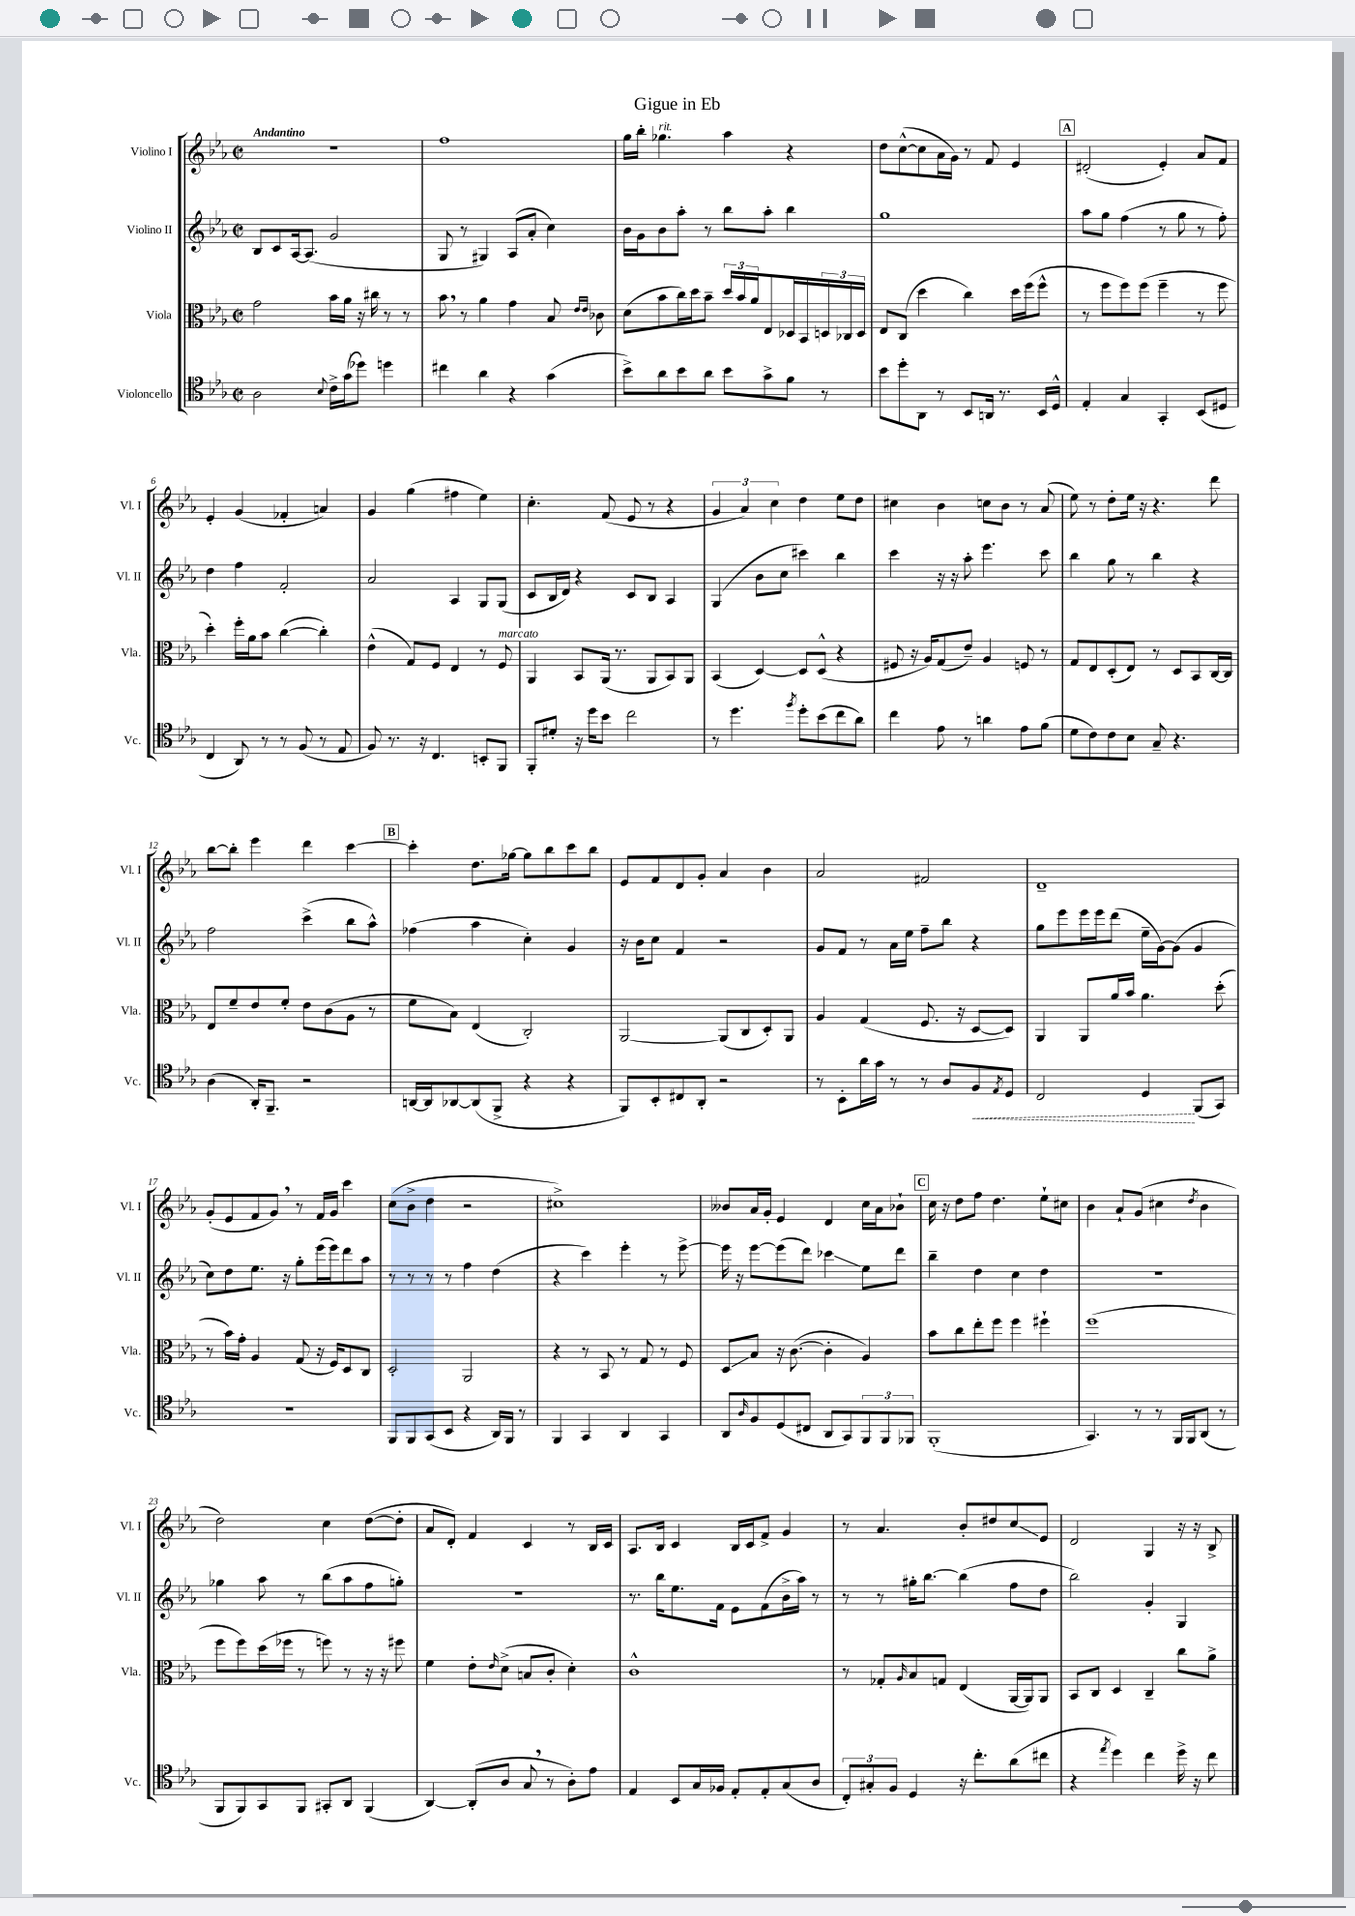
\header { title = "Gigue in Eb" }
<<
\new StaffGroup <<
\new Staff = "s0" \with { instrumentName = "Violino I" shortInstrumentName = "Vl. I" } {
    \clef treble \key ees \major \defaultTimeSignature \time 2/2 \tempo "Andantino"
    R1 |
    f''1 |
    g''16 bes''16-. ges''4.^\markup { \italic "rit." } aes''4 r4 |
    d''8 c''8~-^( c''8 aes'16 g'16) r8 f'8 ees'4 |
    \mark \markup { \box "A" } dis'2-.( ees'4-.) aes'8 f'8 |
    ees'4-. g'4( fes'4-. a'4) |
    g'4 g''4( fis''4 ees''4) |
    c''4.-. f'8( ees'8 r8 r4 |
    \tuplet 3/2 { g'4 aes'4) c''4 } d''4 ees''8 d''8 |
    cis''4 bes'4 c''8 bes'8 r8 aes'8( |
    ees''8) r8 d''8-. ees''16 r16 r4. d'''8 |
    bes''8~ bes''8-. ees'''4 d'''4 c'''4~ |
    \mark \markup { \box "B" } c'''4-. d''8. ges''16~ ges''8 bes''8 c'''8 bes''8 |
    ees'8 f'8 d'8 g'8-. aes'4 bes'4 |
    aes'2 fis'2 |
    d'1-- |
    g'8-.( ees'8 f'8 g'8) \breathe r8 f'16 g'16 c'''4 |
    c''8( bes'8-> d''4 r2 |
    cis''1->) |
    beses'8 aes'16 g'16-. ees'4 d'4 c''16 aes'16 bes'8-! |
    \mark \markup { \box "C" } c''16 r16 d''8 f''8 d''4. ees''8-! cis''8 |
    bes'4 aes'8-! g'8( cis''4 \acciaccatura { d''8 } bes'4 |
    d''2) c''4 d''8~( d''8-. |
    aes'8 d'8-.) f'4 c'4 r8 bes16 c'16 |
    aes8. bes16 c'4 bes16 c'16 f'8-> g'4 |
    r8 aes'4. bes'8-. dis''8 c''8\glissando ees'8 |
    d'2 g4 r16 r16 bes8-> \bar "|." |
}
\new Staff = "s1" \with { instrumentName = "Violino II" shortInstrumentName = "Vl. II" } {
    \clef treble \key ees \major \defaultTimeSignature \time 2/2
    bes8 c'8 aes16~ aes8.( g'2 |
    g8 r8 gis4) aes8( aes'8-. c''4) |
    bes'16 g'16 bes'8 aes''8-. r8 bes''8 aes''8-. bes''4 |
    g''1 |
    \mark \markup { \box "A" } aes''8 g''8 f''4( r8 g''8 r8 f''8-.) |
    d''4 f''4 f'2-. |
    aes'2 aes4 g8 g8( |
    c'8 bes16 d'16) r4 c'8 bes8 aes4 |
    g4( bes'8 c''8 cis'''4) bes''4 |
    c'''4 r16 r16 aes''8-. ees'''4. c'''8 |
    bes''4 g''8 r8 bes''4 r4 |
    f''2 c'''4->( bes''8 aes''8-^) |
    \mark \markup { \box "B" } fes''4( aes''4 c''4-.) g'4 |
    r16 bes'16 c''8 f'4 r2 |
    g'8 f'8 r8 aes'16 ees''16 f''8-- bes''8 r4 |
    g''8 ees'''8 ees'''16 ees'''16 d'''8( ees''16-- g'16~) g'8( g'4 |
    c''8) d''8 ees''8. r16 g''8-. ees'''16( ees'''16) d'''8 aes''8 |
    r8 r8 r8 r8 f''4 d''4( |
    r4 c'''4) ees'''4-. r8 ees'''8~-> |
    ees'''16 r16 ees'''8~ ees'''8( d'''8) ces'''4\glissando ees''8 d'''8 |
    \mark \markup { \box "C" } bes''4-- d''4 c''4 d''4 |
    r1 |
    ges''4 aes''8 r8 bes''8( aes''8 f''8 g''8-.) |
    R1 |
    r8. bes''16 ees''8. f'16 ees'8 f'8( bes'16-> aes''16) r8 |
    r8 r8 gis''16-. bes''8.~ bes''4( f''8 d''8 |
    bes''2) g'4-. g4 \bar "|." |
}
\new Staff = "s2" \with { instrumentName = "Viola" shortInstrumentName = "Vla." } {
    \clef alto \key ees \major \defaultTimeSignature \time 2/2
    g'2 bes'16 aes'16 r16 cis''16 r8 r8 |
    bes'8 \breathe r8 aes'4 g'4 bes8 \grace { ees'16 ees'16 } ces'8 |
    d'8( bes'8 c''16) d''16 bes'8-- \tuplet 3/2 { d''16 bes'16 aes'16 } ees8 des16 bes,16 \tuplet 3/2 { d16 ces16 d16 } |
    ees8 c8( d''4 c''4) d''16 f''16( f''8-^ |
    \mark \markup { \box "A" } r8 f''8 f''8) f''8( f''4-- r8 f''8 |
    d''4-.) f''16-. aes'16 bes'8 c''4~( c''4-.) |
    ees'4-^( g8) f8 ees4 r8 f8^\markup { \italic "marcato" } |
    aes,4 bes,8 aes,16( r8. aes,8 bes,8) aes,8 |
    bes,4( d4~) d8 d8-^( r4 |
    fis8 r16 aes16) g8( ees'8--) aes4 f8 r8 |
    g8 ees8 d8-.( ees8) r8 d8 bes,8 c16~ c16 |
    ees8 f'8-- ees'8 f'8-. ees'8 c'8( aes8 r8 |
    \mark \markup { \box "B" } f'8 bes8) ees4( c2-.) |
    aes,2~ aes,8( c8 d8-.) aes,8 |
    aes4 g4( f8. r16 d8~ d8) |
    aes,4 aes,8 aes'16 bes'16 aes'4. d''8-.( |
    r8 bes'16) g'16-. aes4 g8( r16 f16) d8 c8 |
    d2-. aes,2 |
    r4 r8 bes,8 r8 g8 r8 f8 |
    d8\glissando bes8 r16 c'8.~( c'4-. aes4) |
    \mark \markup { \box "C" } bes'8 c''8 ees''8-. f''8 f''4 fis''4-! |
    f''1( |
    f''8 f''8) d''16( fes''16 r8 f''8) r8 r16 r16 fis''8 |
    f'4 ees'8-. \grace { ees'16 } d'8->( b8 c'8-. d'4-.) |
    c'1-^ |
    r8 ges8-. \grace { aes16 } bes8 g8 ees4( aes,16~ aes,16) aes,8 |
    bes,8 c8 d4 c4-- c''8 aes'8-> \bar "|." |
}
\new Staff = "s3" \with { instrumentName = "Violoncello" shortInstrumentName = "Vc." } {
    \clef tenor \key ees \major \defaultTimeSignature \time 2/2
    aes2 \appoggiatura { bes8 } c'16-> g'16( des''8) d''4 |
    cis''4 aes'4 r4 g'4( |
    bes'8->) aes'8 bes'8 aes'8 bes'8 g'8-> f'8 r8 |
    bes'8 d''8-. aes,8 r8 bes,8 a,16 r8. bes,16 d16-^ |
    \mark \markup { \box "A" } ees4-. g4 g,4-. bes,8( dis8 |
    c4 aes,8) r8 r8 f8( r8 ees8 |
    f8) r8. r16 c4. b,8-. f,8 |
    f,8-. dis'8-. r16 d''16 bes'8 c''2 |
    r8 d''4. \acciaccatura { f''8 } d''8-. bes'8( c''8 aes'8) |
    c''4 ees'8 r8 a'4 ees'8 f'8( |
    d'8 c'8) c'8 bes8 g8-- r4. |
    aes4( aes,16-.) f,8.-- r2 |
    \mark \markup { \box "B" } a,16~ a,16 aes,8~ aes,8( f,8-> r4 r4 |
    f,8) bes,8-. cis8 aes,8-. r2 |
    r8 bes,8-. aes'16 g'16 r8 r8 aes8 \once \override Hairpin.style = #'dashed-line f8\< \acciaccatura { ees8 } d8 |
    c2 d4\! f,8( g,8) |
    R1 |
    f,8 f,8 g,8( bes,8 r4 aes,16) f,16 r8 |
    f,4 g,4 aes,4 g,4 |
    aes,8 \grace { aes16 } f8 d8( cis8 aes,8 g,8) \tuplet 3/2 { f,8 f,8 fes,8 } |
    \mark \markup { \box "C" } f,1-.( |
    g,4.) r8 r8 f,16 f,16 aes,8( r8 |
    f,8 f,8) g,8 f,8 gis,8-. aes,8 f,4( |
    aes,4~) aes,8-.( aes8 g8 \breathe r8 aes8-.) ees'8 |
    ees4 bes,8 g16 fes16 ees8-. ees8-. g8( aes8 |
    \tuplet 3/2 { c8-.) gis8-. f8 } d4 r16 c''8.-. aes'8( cis''8 |
    r4 \acciaccatura { ees''8 } d''4) c''4 d''16-> r16 c''8 \bar "|." |
}
>>
>>
